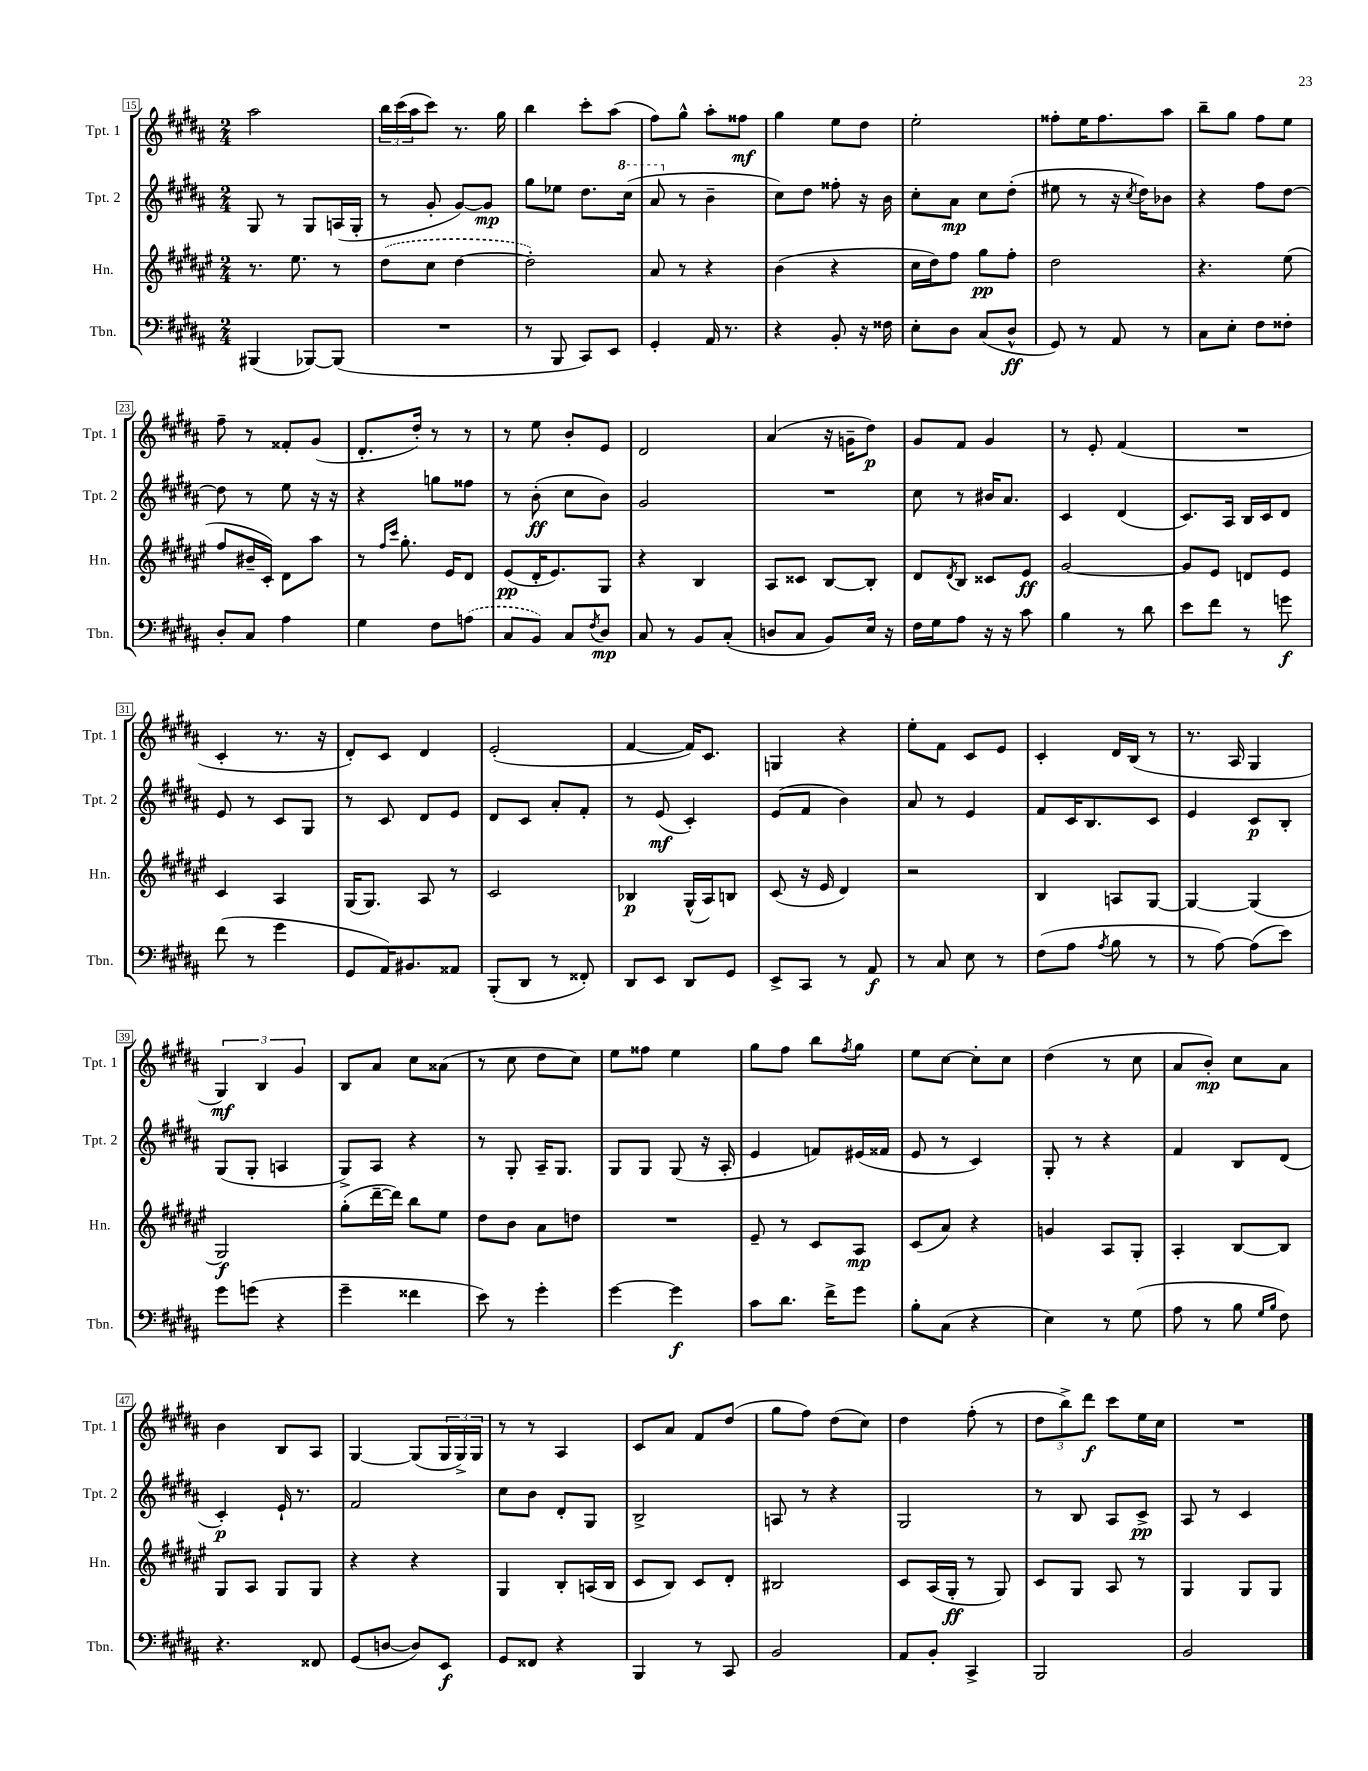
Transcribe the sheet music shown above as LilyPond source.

<<
\new StaffGroup <<
\new Staff = "s0" \with { instrumentName = "Tpt. 1" shortInstrumentName = "Tpt. 1" } {
    \clef treble \key b \major \numericTimeSignature \time 2/4
    ais''2 |
    \tuplet 3/2 { b''16 cis'''16( ais''16 } cis'''8) r8. gis''16 |
    b''4 cis'''8-. ais''8( |
    fis''8) gis''8-^ ais''8-. fisis''8\mf |
    gis''4 e''8 dis''8 |
    e''2-. |
    fisis''8-. e''16 fisis''8. ais''8 |
    b''8-- gis''8 fis''8 e''8 |
    fis''8-- r8 fisis'8-. gis'8( |
    dis'8.-. dis''16-.) r8 r8 |
    r8 e''8 b'8-. e'8 |
    dis'2 |
    ais'4( r16 g'16-- dis''8\p) |
    gis'8 fis'8 gis'4 |
    r8 e'8-. fis'4( |
    R2 |
    cis'4-. r8. r16 |
    dis'8-.) cis'8 dis'4 |
    e'2-.( |
    fis'4~ fis'16) cis'8. |
    g4 r4 |
    e''8-. fis'8 cis'8 e'8 |
    cis'4-. dis'16 b16( r8 |
    r8. ais16 gis4 |
    \tuplet 3/2 { gis4\mf) b4 gis'4 } |
    b8 ais'8 cis''8 aisis'8( |
    r8 cis''8 dis''8 cis''8) |
    e''8 fisis''8 e''4 |
    gis''8 fis''8 b''8 \acciaccatura { fis''8 } gis''8 |
    e''8 cis''8~ cis''8-. cis''8 |
    dis''4( r8 cis''8 |
    ais'8 b'8-.\mp) cis''8 ais'8 |
    b'4 b8 ais8 |
    gis4~ gis8( \tuplet 3/2 { gis16 gis16->) gis16 } |
    r8 r8 ais4 |
    cis'8 ais'8 fis'8 dis''8( |
    gis''8 fis''8) dis''8( cis''8) |
    dis''4 fis''8-.( r8 |
    \tuplet 3/2 { dis''8 b''8->) dis'''8\f } cis'''8 e''16 cis''16 |
    R2 \bar "|." |
}
\new Staff = "s1" \with { instrumentName = "Tpt. 2" shortInstrumentName = "Tpt. 2" } {
    \clef treble \key b \major \numericTimeSignature \time 2/4
    gis8 r8 gis8 a16( gis16-. |
    r8 gis'8-. gis'8~) gis'8\mp |
    gis''8 ees''8 dis''8. \ottava #1 cis'''16( |
    ais''8 \ottava #0 r8 b'4-- |
    cis''8) dis''8 fisis''8-. r16 b'16 |
    cis''8-. ais'8\mp cis''8 dis''8-.( |
    eis''8 r8 r16 \acciaccatura { cis''8 } dis''16) bes'8 |
    r4 fis''8 dis''8~ |
    dis''8 r8 e''8 r16 r16 |
    r4 g''8 fisis''8 |
    r8 b'8-.\ff( cis''8 b'8) |
    gis'2 |
    R2 |
    cis''8 r8 bis'16 ais'8. |
    cis'4 dis'4( |
    cis'8.) ais16 b16 cis'16 dis'8 |
    e'8 r8 cis'8 gis8 |
    r8 cis'8 dis'8 e'8 |
    dis'8 cis'8 ais'8-. fis'8-. |
    r8 e'8\mf( cis'4-.) |
    e'8( fis'8 b'4) |
    ais'8 r8 e'4 |
    fis'8 cis'16 b8. cis'8 |
    e'4 cis'8\p b8-. |
    gis8( gis8-. a4 |
    gis8->) ais8 r4 |
    r8 gis8-. ais16-- gis8. |
    gis8 gis8 gis8( r16 ais16-. |
    e'4 f'8) eis'16( fisis'16 |
    e'8 r8 cis'4) |
    gis8-. r8 r4 |
    fis'4 b8 dis'8( |
    cis'4-.\p) e'16-! r8. |
    fis'2 |
    cis''8 b'8 dis'8-. gis8 |
    b2-> |
    a8 r8 r4 |
    gis2 |
    r8 b8 ais8 cis'8->\pp |
    ais8 r8 cis'4 \bar "|." |
}
\new Staff = "s2" \with { instrumentName = "Hn." shortInstrumentName = "Hn." } {
    \clef treble \key fis \major \numericTimeSignature \time 2/4
    r8. eis''8. r8 |
    \once \slurDashed dis''8( cis''8 dis''4~ |
    dis''2-.) |
    ais'8 r8 r4 |
    b'4( r4 |
    cis''16 dis''16) fis''8 gis''8\pp fis''8-. |
    dis''2 |
    r4. eis''8( |
    fis''8 bis'16-- cis'16-.) dis'8 ais''8 |
    r8 \grace { fis''16 cis'''16 } gis''8.-. eis'16 dis'8 |
    eis'8\pp( dis'16-. eis'8.) gis8 |
    r4 b4 |
    ais8 cisis'8 b8~ b8-. |
    dis'8 \acciaccatura { dis'8 } b8 cisis'8 eis'8\ff |
    gis'2~ |
    gis'8 eis'8 d'8 eis'8 |
    cis'4 ais4 |
    gis16( gis8.) ais8 r8 |
    cis'2 |
    bes4\p gis16-^( ais16) b8 |
    cis'8( r16 eis'16 dis'4) |
    r2 |
    b4 a8 gis8~ |
    gis4~ gis4( |
    gis2\f) |
    gis''8-.( dis'''16~-- dis'''16) b''8 eis''8 |
    dis''8 b'8 ais'8 d''8 |
    R2 |
    eis'8-- r8 cis'8 ais8\mp |
    cis'8( ais'8) r4 |
    g'4 ais8 gis8-. |
    ais4-. b8~ b8 |
    gis8 ais8 gis8 gis8 |
    r4 r4 |
    gis4 b8-. a16( b16 |
    cis'8 b8) cis'8 dis'8-. |
    bis2 |
    cis'8 ais16( gis16-.\ff r8 gis8) |
    cis'8 gis8 ais8 r8 |
    gis4 gis8 gis8 \bar "|." |
}
\new Staff = "s3" \with { instrumentName = "Tbn." shortInstrumentName = "Tbn." } {
    \clef bass \key b \major \numericTimeSignature \time 2/4
    bis,,4( bes,,8~) bes,,8( |
    R2 |
    r8 b,,8 cis,8) e,8 |
    gis,4-. ais,16 r8. |
    r4 b,8-. r16 fisis16 |
    e8-. dis8 cis8( dis8-^\ff |
    gis,8) r8 ais,8 r8 |
    cis8 e8-. fis8 fisis8-. |
    dis8-. cis8 ais4 |
    gis4 fis8 \once \slurDashed a8( |
    cis8 b,8) cis8 \acciaccatura { fis8 } dis8\mp |
    cis8 r8 b,8 cis8-.( |
    d8 cis8 b,8) e16 r16 |
    fis16 gis16 ais8 r16 r16 cis'8 |
    b4 r8 dis'8 |
    e'8 fis'8 r8 g'8\f |
    fis'8( r8 gis'4 |
    gis,8 ais,16) bis,8. aisis,8 |
    b,,8-.( dis,8 r8 fisis,8-.) |
    dis,8 e,8 dis,8 gis,8 |
    e,8-> cis,8 r8 ais,8\f |
    r8 cis8 e8 r8 |
    fis8( ais8 \acciaccatura { ais8 } b8 r8 |
    r8 ais8~) ais8( e'8) |
    gis'8 g'8( r4 |
    gis'4-- fisis'4 |
    e'8) r8 gis'4-. |
    gis'4~ gis'4\f |
    cis'8 dis'8. fis'16-> gis'8 |
    b8-. cis8( r4 |
    e4) r8 gis8( |
    ais8 r8 b8 \grace { gis16 b16 } fis8) |
    r4. fisis,8 |
    gis,8( d8~ d8) e,8\f |
    gis,8 fisis,8 r4 |
    b,,4 r8 cis,8 |
    b,2 |
    ais,8 b,8-. cis,4-> |
    b,,2 |
    b,2 \bar "|." |
}
>>
>>
\layout { \context { \Score currentBarNumber = #15 \override BarNumber.stencil = #(make-stencil-boxer 0.1 0.3 ly:text-interface::print) } }
